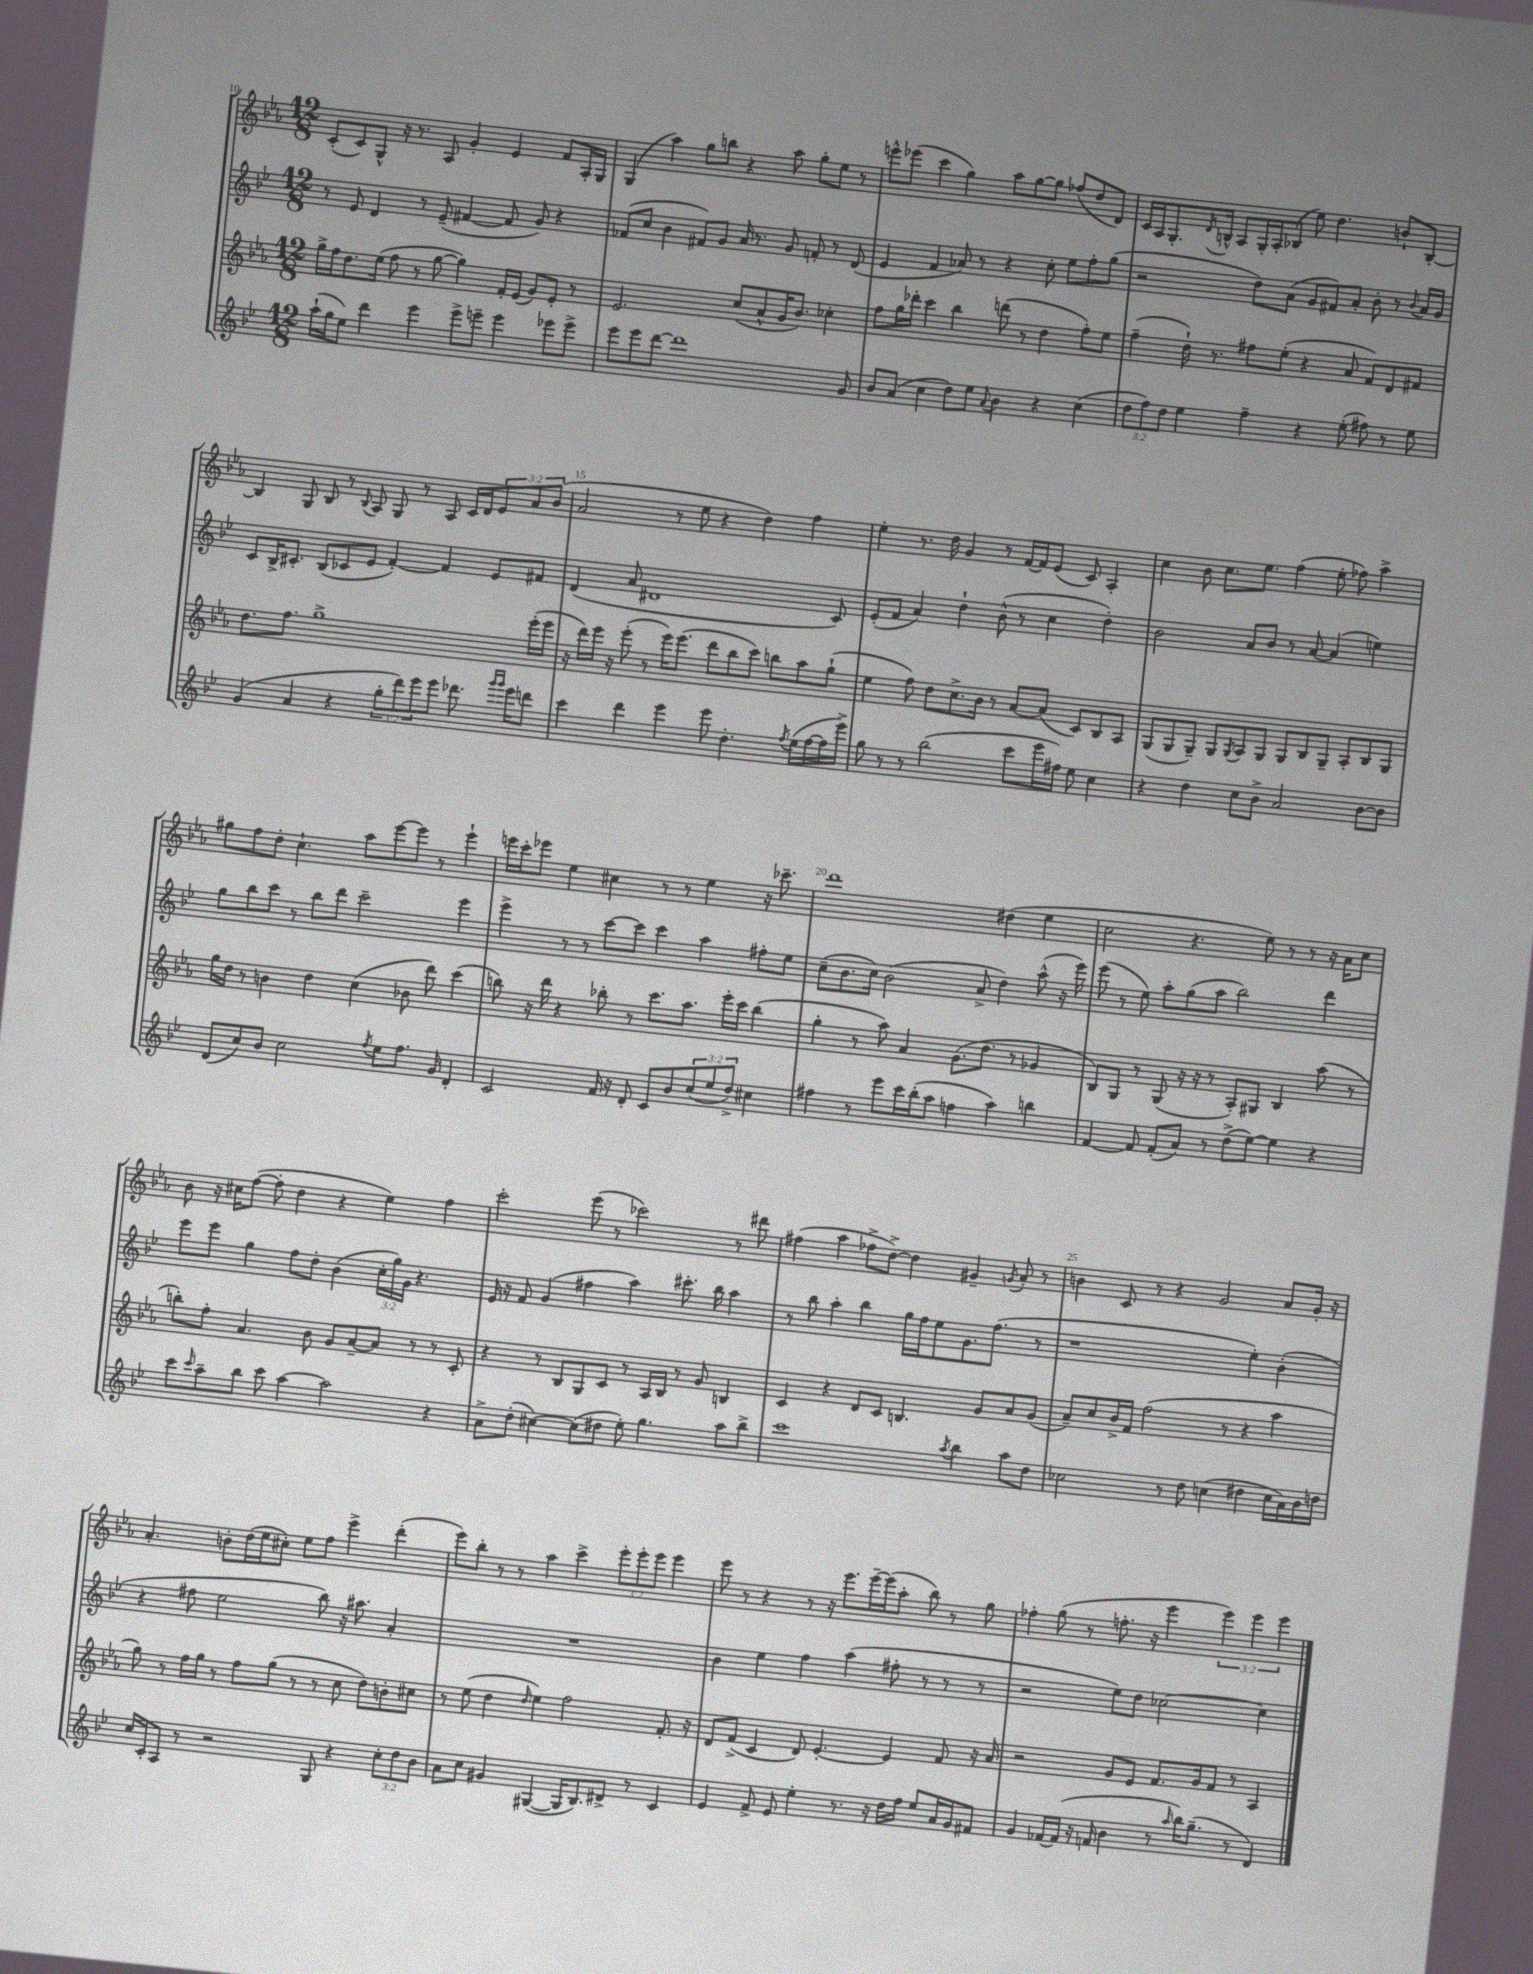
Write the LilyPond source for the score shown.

<<
\new StaffGroup <<
\new Staff = "s0" {
    \clef treble \key ees \major \numericTimeSignature \time 12/8 \override Staff.TupletNumber.text = #tuplet-number::calc-fraction-text
    c'8-.( c'8) g8-^ r16 r8. aes8 g'4-. ees'4 f'8 aes16-. g16 |
    g4( aes''4) g''8 b''8 r4 aes''8 g''8-. ees''8 r8 |
    e'''8-^ ees'''8( c'''4 g''4) aes''8 g''8~ g''8 fes''8( d''8 d'8) |
    c'16 aes16 g8.-. \acciaccatura { d'8 } b16-^ aes8 g16-. aes16-. bes8( ees''8) d''4. b'8-! bes8~-. |
    bes4 g8 bes8 r8 \appoggiatura { bes8 } aes8 g8 r8 aes8 c'16 d'16 \tuplet 3/2 { ees'8 aes'8 bes'8( } |
    aes'2 r8 ees''8 r4 d''4) f''4 |
    ees''4-. r8. d''16 g'4 r8 f'16~ f'16 ees'8( c'8) aes4-. |
    c''4 bes'8 c''8. ees''8. f''4( ees''8-. fes''8) aes''4-> |
    gis''8 f''8 d''8-. c''4.-! aes''8 ees'''8~ ees'''8 r8 ees'''4-! |
    e'''16 c'''16-. ees'''8 ees''4 cis''4 r8 r8 ees''4 r16 ces'''8.-- |
    d'''1 dis''4( ees''4 |
    c''2 r4. ees''8) r8 r8 r16 aes'16 c''8 |
    bes'8 r16 cis''16 f''8~( f''8-. d''4 r4 ees''4) f''4 |
    c'''2-. ees'''8( r8 ces'''2) r8 dis'''8 |
    fis''4( aes''4 fes''8-> d''8~->) d''4 gis'4-- \acciaccatura { g'8 } aes'8-. r8 |
    b'4 c'8 r8 r4 g'2 aes'8 g'16-. r16 |
    aes'4.-. b'8-. d''16( ees''16 cis''8-.) ees''8 f''8 ees'''4-> d'''4-.( |
    ees'''8) bes''8-. r8 r8 aes''4 c'''4-> \tuplet 3/2 { ees'''8-. ees'''8-. ees'''8 } ees'''4 |
    ees'''8 r8 r4 r8 r16 ees'''8. ees'''16~-- ees'''16( aes''8-. bes''8) r8 g''8 |
    fes''4-. g''8( r8 f''8.-. r16 ees'''4 \tuplet 3/2 { ees'''4) ees'''4 ees'''4 } \bar "|." |
}
\new Staff = "s1" {
    \clef treble \key bes \major \numericTimeSignature \time 12/8 \override Staff.TupletNumber.text = #tuplet-number::calc-fraction-text
    r8 ees'8 d'4 r8 ees'8--( fis'4~ fis'8 g'8) r4 |
    fes'8( c''8 bes'4 fis'8) g'8 a'16 r8. g'8 f'8-. r8 d'8( |
    ees'4 f'4 aes'8) r8 r4 c''8-. ees''8 f''8-. g''8( |
    r2 d''8) a'8( g'8 fis'8) a'8-. bes'8-. r8 \appoggiatura { bes'8 } a'16 g'16 |
    c'8 bes16-> cis'8.-. bes8( ces'8 ees'8 f'4~-.) f'4 ees'8 fis'8 |
    d'4( a'8 dis'1 c'8) |
    ees'8-.( f'8 a'4) d''4-! bes'8-^( r8 c''4 d''4-.) |
    bes'2 a'8 bes'8 r8 a'8~ a'4( e''4) |
    g''8 bes''8 c'''8 r8 bes''8 d'''8 c'''2-- ees'''4 |
    ees'''4-> r8 r8 c'''8~ c'''8 c'''4 a''4 fis''8-. ees''8 |
    c''8--( bes'8. c''16) bes'2( a'8-> d''4) a''8-^( r16 ees'''16) |
    ees'''8( r8 ees''8) a''8-. g''8( a''8 bes''2) d'''4 |
    ees'''8 ees'''8 g''4 f''8 d''8-. bes'4( \tuplet 3/2 { c''16-. g''16) g'16 } r4. |
    ees'16 r16 f'8 g'4( fis''4 a''4) cis'''8.-. bes''16 a''4 |
    r8 bes''8 a''4-. bes''4 g''16 f''16 ees''8 g'8. f''8.( r8 |
    r1 ees''4-.) bes'4-.( |
    r4 fis''8 ees''2 bes''8) r16 ais''8. a'4-. |
    R1. |
    bes'4 ees''4 f''4 a''4( fis''8-. r8 r8 r8 |
    r2 ees''8) d''8 ces''2~ ces''4 \bar "|." |
}
\new Staff = "s2" {
    \clef treble \key ees \major \numericTimeSignature \time 12/8
    g''16-> f''16 d''8. ees''16( f''8 r8 g''8~ g''4) f'16-. ees'16( g'8) ees'8-. r8 |
    ees'2. c''8( aes'8-^ g'16 bes'8.) ces''4-. |
    f''8 g''16 des'''16-. c'''4 bes''4 d'''8( r8 d''4 f''8-.) ees''8 |
    f''4--( d''16-!) r8. fis''8 ees''8-.( r4 aes'8 f'8) d'8 fis'8 |
    d''8. f''8. g''1-> ees'''16-.( ees'''16 |
    r16 d'''16) ees'''16 r16 ees'''8-.( r8 ees'''16) ees'''8.( d'''8 bes''8 c'''8) b''8 aes''8 g''8-!( |
    ees''4 f''8) d''8 c''8.-> bes'16 r8 aes'8~ aes'8( c'8) bes8 aes8 |
    g8( g8 g8--) g8 \acciaccatura { g8 } aes8 g8 g8 bes8 g8-- aes8-. bes8 g8 |
    g''16 d''16 r8 b'4 d''4 c''4( bes'8 d'''8) c'''4( |
    b''8) r16 d'''16 r4 bes''8-. r8 c'''8. aes''8. ees'''16-. c'''16 bes''4( |
    g''4-. r8 aes''8) aes'4 g'8.( d''8. r8 ges'4 |
    bes8) g8 r8 g8( r16 r16 r8 aes8-.) gis8 bes4 aes''8( r8 |
    b''8-.) f''8-. aes'4. bes'8 g'8 aes'8~-- aes'8 r8 r8 c'8-. |
    r4 r8 bes8 g8 c'8 r8 aes16 bes16 r8 g'8 b4 |
    c'4 r4 d'8 c'8 b4. g'8 aes'8 g'8( |
    aes'8--) c''8 bes'16-> f'16 f''2( r8 r4 aes''4 |
    g''8) r8 f''16 g''16 r8 f''8 g''8( r8 r8 c''8 d''8) b'8-. cis''8 |
    r8 ees''8( d''4 \grace { d''16 } ees''4) f''2 f'8.-. r16 |
    d'8 f'8->( c'4 d'8) ees'4.~-. ees'4 f'8 r16 aes'16 |
    r2 g'8 ees'8 f'8. g'16 f'8 r8 aes4 \bar "|." |
}
\new Staff = "s3" {
    \clef treble \key bes \major \numericTimeSignature \time 12/8 \override Staff.TupletNumber.text = #tuplet-number::calc-fraction-text
    a''16-!( g''16 ees''8) d'''4 ees'''4 ees'''8-> e'''8-- e'''4 ees'''8 ees'''8-> |
    ees'''8 ees'''8 d'''8~ d'''1 g'8 |
    bes'8 a'8( c''4 d''8) ees''8 \appoggiatura { a'8 } bes'4 r4 c''4( |
    \tuplet 3/2 { d''8 f''8) d''8 } ees''4 f''4-- r4 ees''8-.( fis''8) r8 ees''8 |
    g'4( a'4 r4 \tuplet 3/2 { g''8-. d'''8) ees'''8 } ees'''8 des'''8. \grace { g'''16 g'''16 } ees'''16 d'''8 |
    c'''4 d'''4 ees'''4 ees'''8 d''4.-. \acciaccatura { f''8 } ees''16( f''16~ f''16 ees'''16->) |
    g''8 r8 r8 bes''2( c'''8 ees'''16 fis''16) ees''8 c''4 |
    r4 d''4 c''8 bes'8-> a'2 bes'8~ bes'8 |
    d'8( c''8) bes'8 c''2 \acciaccatura { f''8 } ees''8 f''8. g'16 d'4-. |
    c'2 f'16 r16 d'8-. c'8 bes'8 \tuplet 3/2 { c''8( ees''8 d''8->) } cis''4 |
    fis''4 r8 ees'''8 c'''16 bes''16-.( a''8 f''4 a''4) b''4 |
    f'4~ f'8 f'8-.( a'8) r8 d''8->( ees''8~) ees''4 r4 |
    c'''8 \grace { c'''16 } a''8-- bes''8 c'''8 a''4~ a''2 r4 |
    a'8-> d''8-.( cis''4~) cis''8( dis''8 ees''8-.) g''4. a''8 bes''8-> |
    c'''1 \acciaccatura { a''8 } bes''4 a''8 d''8 |
    ces''2 r8 d''8 c''4( dis''4 c''16 a'16) bes'16 d''16 |
    c''16 c'16-. a8 r8 r2 g8 r4 \tuplet 3/2 { c''8-. d''8 bes'8 } |
    a'8 c''8 gis'4 gis4~( gis16 bes8.) dis'8-> r8 c'4 |
    ees'4 f'8-> ees'8 ees''4-. r8. r16 d''16 f''16 ees''8 a'16 g'16 fis'8 |
    g'4 fes'16~ fes'16( r16 f'16 bes'4 r8 \grace { a''16 } bes''16) g''8.--( r8 d'4) \bar "|." |
}
>>
>>
\layout { \context { \Score currentBarNumber = #10 \override BarNumber.break-visibility = ##(#f #t #t) barNumberVisibility = #(every-nth-bar-number-visible 5) } }
